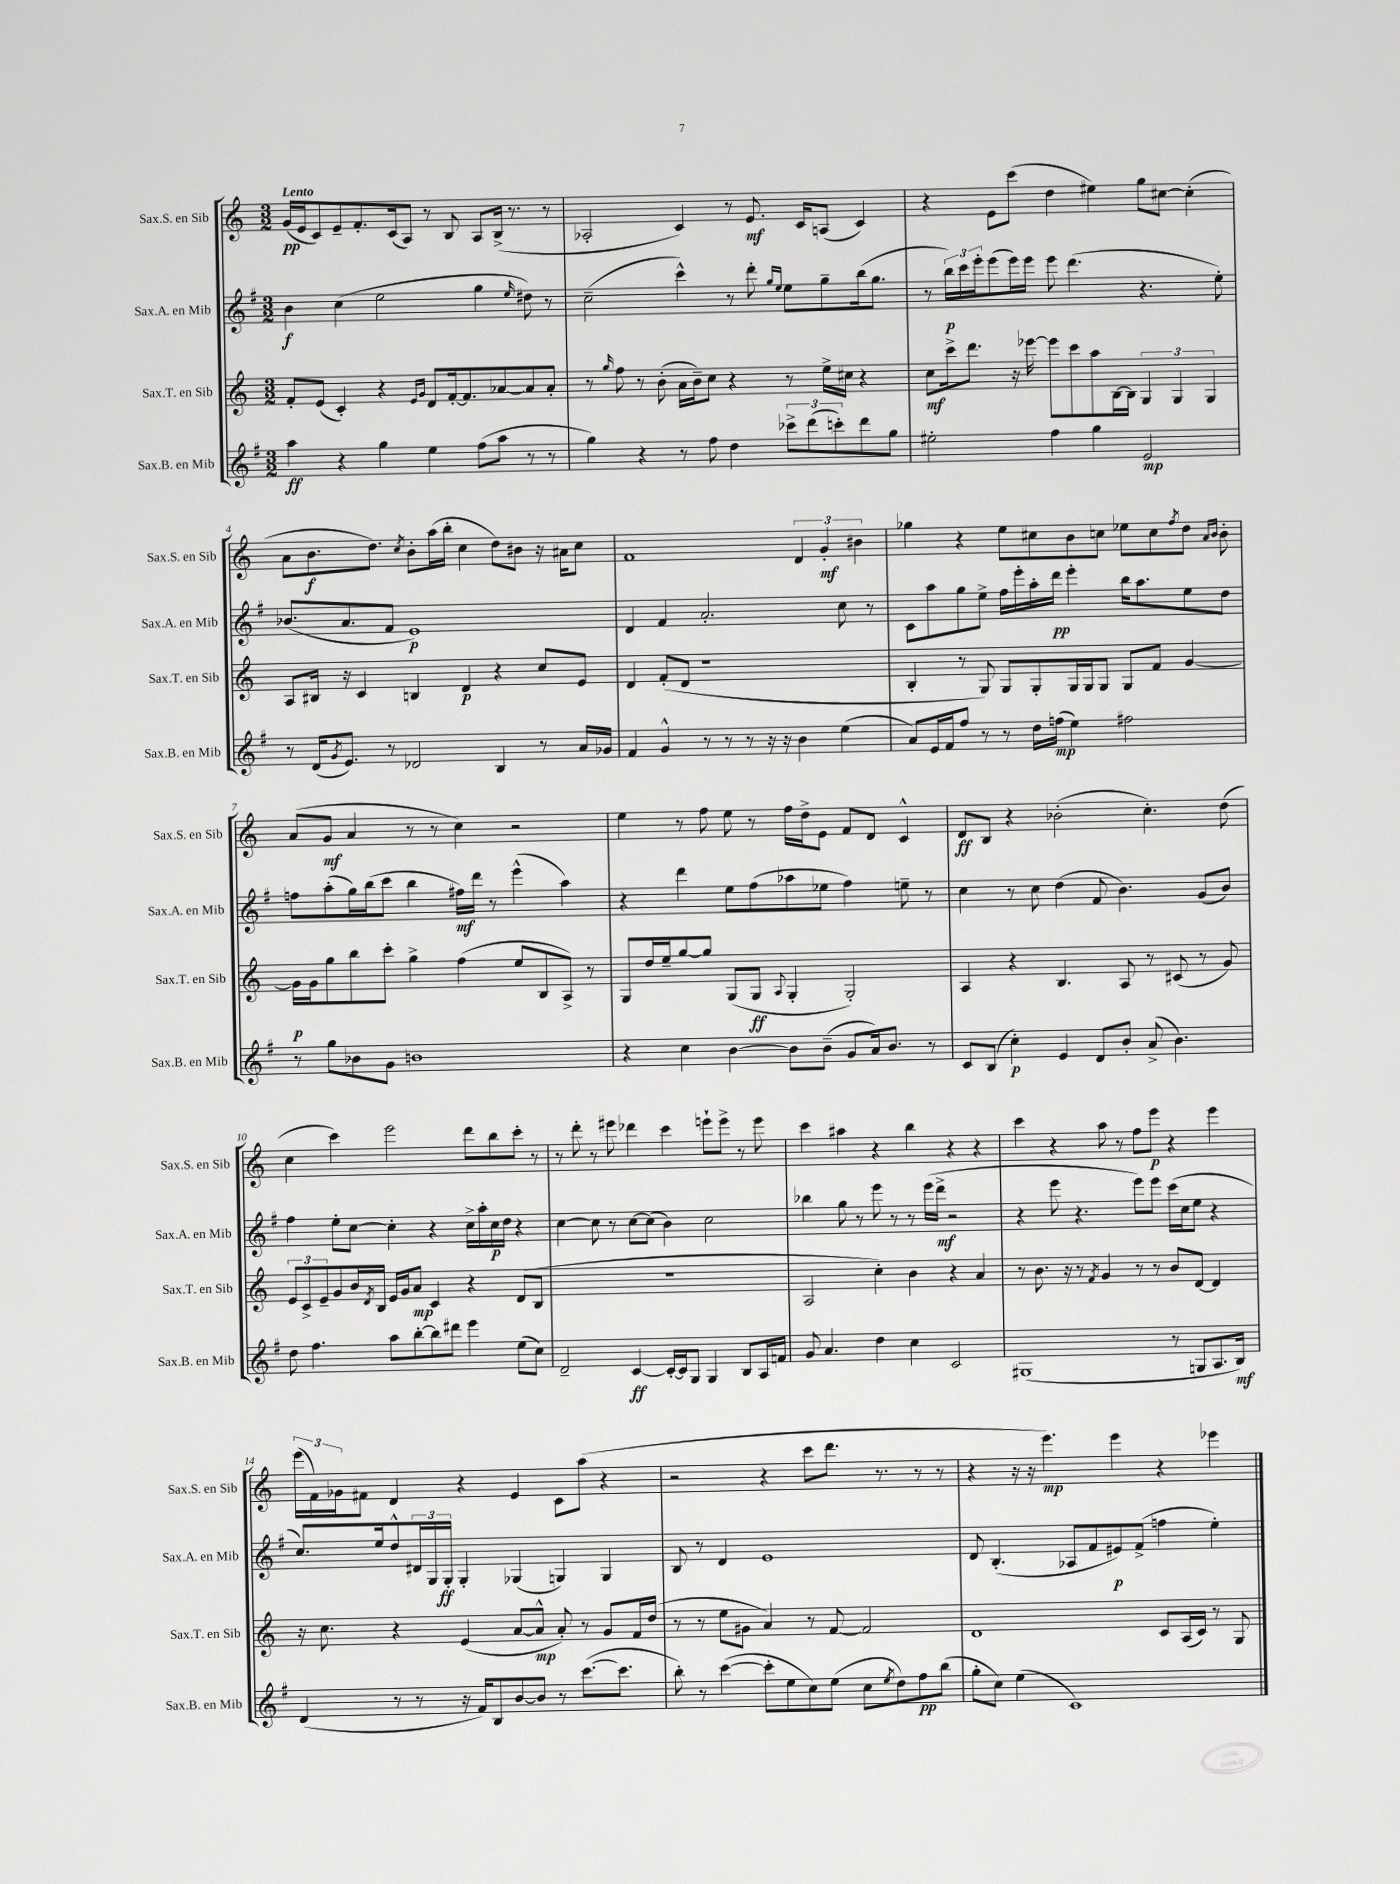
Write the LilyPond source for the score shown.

<<
\new StaffGroup <<
\new Staff = "s0" \with { instrumentName = "Sax.S. en Sib" shortInstrumentName = "Sax.S. en Sib" } {
    \clef treble \key c \major \numericTimeSignature \time 3/2 \tempo "Lento"
    g'16\pp( e'16 c'8) e'8-- f'8.-. c'16( a8) r8 b8 a8 b16->( r8. r8 |
    aes2-. c'4) r8 e'8.\mf c'16 a8( c'4) |
    r4 e'8 c'''8( d''4 eis''4) g''8 cis''8~ cis''4-.( |
    a'8 b'8.\f d''8.) \acciaccatura { c''8 } b'8-. a''16( b''16-. c''4 d''8) bis'8 r16 ais'16 c''8 |
    f'1 \tuplet 3/2 { d'4 g'4-.\mf bis'4 } |
    ges''4 r4 e''8 cis''8 b'8 c''8 ees''8 c''8 \acciaccatura { f''8 } d''8 \grace { a'16 b'16 } b'8-. |
    a'8( g'8\mf a'4 r8 r8 c''4) r2 |
    e''4 r8 f''8 e''8 r8 f''16 d''16-> e'8 f'8 d'8 c'4-^ |
    d'8\ff b8 r4 bes'2-.( c''4.-.) d''8( |
    c''4 c'''4) e'''2 d'''8 b''8 c'''8-. r8 |
    r8 d'''8-. r8 eis'''8 des'''4 c'''4 e'''8-! e'''8-> r8 e'''8 |
    c'''4 ais''4 r4 b''4 r4 r4 |
    c'''4 r4 a''8 r8 f''8 e'''8\p r4 e'''4 |
    \tuplet 3/2 { e'''16( f'16) ges'16 } fis'8 d'4 r4 e'4 c'8 a''8( r4 |
    r2 r4 c'''8 d'''8. r8. r8 r8 |
    r4 r16 r16 e'''4.\mp) e'''4 r4 ees'''4 \bar "|." |
}
\new Staff = "s1" \with { instrumentName = "Sax.A. en Mib" shortInstrumentName = "Sax.A. en Mib" } {
    \clef treble \key g \major \numericTimeSignature \time 3/2
    b'4\f c''4( e''2 g''4 \grace { e''16 } dis''8) r8 |
    c''2--( c'''4-^) r8 d'''8-. \grace { g''16 e''16 } e''8 g''8-- b''16( g''8. |
    r8 \tuplet 3/2 { b''16\p) c'''16 e'''16-. } e'''8( e'''16) e'''16 e'''8 d'''4.( r4. e''8-.) |
    bes'8.( a'8. fis'8 e'1\p) |
    d'4 fis'4 a'2.-. c''8 r8 |
    c'8 a''8 g''8 e''8-> fis''16 e'''16-. a''16-. d'''16\pp e'''4-. b''16 a''8. e''8 d''8 |
    f''8 a''8-.( g''16) b''16( c'''8 b''4 fis''16\mf) d'''16 r8 e'''4-^( a''4) |
    r4 d'''4 e''8 fis''8( aes''8 ees''8 fis''4) e''8-- r8 |
    c''4 r8 c''8 d''4( fis'8 b'4.) g'8( b'8) |
    fis''4 e''8-. c''8~ c''4-. r4 c''16-> a''16-. c''16\p d''16 r4 |
    c''4~ c''8 r8 c''8~ c''8( b'4) c''2 |
    bes''4 g''8 r8 e'''8 r8 r8 e'''16( d'''16->\mf r2 |
    r4 e'''8 r4. e'''8) e'''8 c'''16( c''16 e''8 r4 |
    c''8.) e''16 d''8-^ \tuplet 3/2 { dis'16 g16 g16-.\ff } g4-. ges4( g4) g4 |
    b8 r8 d'4 e'1 |
    d'8 b4.-.( aes8 fis'8 eis'8\p) fis'8->( f''4 e''4-.) \bar "|." |
}
\new Staff = "s2" \with { instrumentName = "Sax.T. en Sib" shortInstrumentName = "Sax.T. en Sib" } {
    \clef treble \key c \major \numericTimeSignature \time 3/2
    f'8-. e'8( c'4-.) r4 \grace { e'16 g'16 } d'8 f'16~-. f'8. aes'8~ aes'8 aes'8-. |
    r8 \grace { g''16 } f''8 r8 b'8-.( a'16 b'16--) c''8 r4 r8 e''16-> cis''16 r4 |
    c''8\mf c'''16-> d'''8. r16 ees'''16~ ees'''8 c'''8 a''8 b16~ b16 \tuplet 3/2 { g4 g4 g4 } |
    a8 bis16 r16 c'4 b4 d'4\p r4 c''8 e'8 |
    d'4 f'8-.( d'8 r1 |
    b4-. r8 g8) g8 g8-. g16 g16 g8 g8 f'8 g'4~ |
    g'16\p g'16 g''8 b''8 c'''8-. g''4-> f''4( e''8 b8 a8->) r8 |
    g8 d''16 e''16-- g''8~ g''8 g8( g8\ff \appoggiatura { a8 } g4-. g2-.) |
    a4 r4 b4. a8 r8 cis'8( r8 g'8) |
    \tuplet 3/2 { e'8 c'8-> e'8-- } g'8 b'16 \acciaccatura { d'8 } b16 e'16 g'16 a'8\mp c'4 r4 d'8( b8 |
    R1. |
    a2 c''4-.) b'4 r4 a'4 |
    r8 b'8. r16 r8 \acciaccatura { f'8 } g'4 r8 r8 b'8 d'8~ d'4 |
    r16 c''8. r4 e'4( a'8~ a'8-^\mp a'8-.) r8 g'8 f'16 d''16( |
    r8 r8 e''8 gis'8 a'4) r8 f'8~ f'2 |
    d'1 c'8 a16( c'16) r8 g8 \bar "|." |
}
\new Staff = "s3" \with { instrumentName = "Sax.B. en Mib" shortInstrumentName = "Sax.B. en Mib" } {
    \clef treble \key g \major \numericTimeSignature \time 3/2
    a''4\ff r4 g''4 e''4 fis''8( a''8 r8 r8 |
    g''4) r4 r8 fis''8 d''4 \tuplet 3/2 { ces'''8-> d'''8( c'''8-.) } d'''8 g''8 |
    eis''2-. fis''4 g''4 e'2\mp |
    r8 d'16( \acciaccatura { g'8 } e'8.) r8 des'2 b4 r8 a'16 ges'16 |
    fis'4 g'4-^ r8 r8 r8 r16 r16 b'4 e''4( |
    a'8) e'16 fis'16 fis''8 r8 r8 d''16 f''16\mp( e''4) fis''2 |
    r8 g''8 bes'8 g'8 b'1 |
    r4 c''4 b'4~ b'8 b'8--( g'8 a'16) b'8. r8 |
    c'8 b8( c''4-.\p) e'4 d'8 b'8-. a'8->( b'4.) |
    d''8 fis''4. a''8 b''8~-. b''8 dis'''8 e'''4 e''8( c''8) |
    d'2-- c'4~\ff c'16~-. c'16 g8 g4 b8 a16 f'16 |
    g'8 a'4. d''4 c''4 c'2 |
    gis1( r8 g8 a8. b16\mf) |
    d'4( r8 r8 r16 fis'16) b8 b'8~ b'8 r8 c'''8.~( c'''8. |
    b''8-.) r8 c'''4~( c'''8-. e''8 c''8) e''8( c''8 \acciaccatura { e''8 } d''8) fis''8\pp b''8( |
    g''8-. c''8) e''4( c'1) \bar "|." |
}
>>
>>
